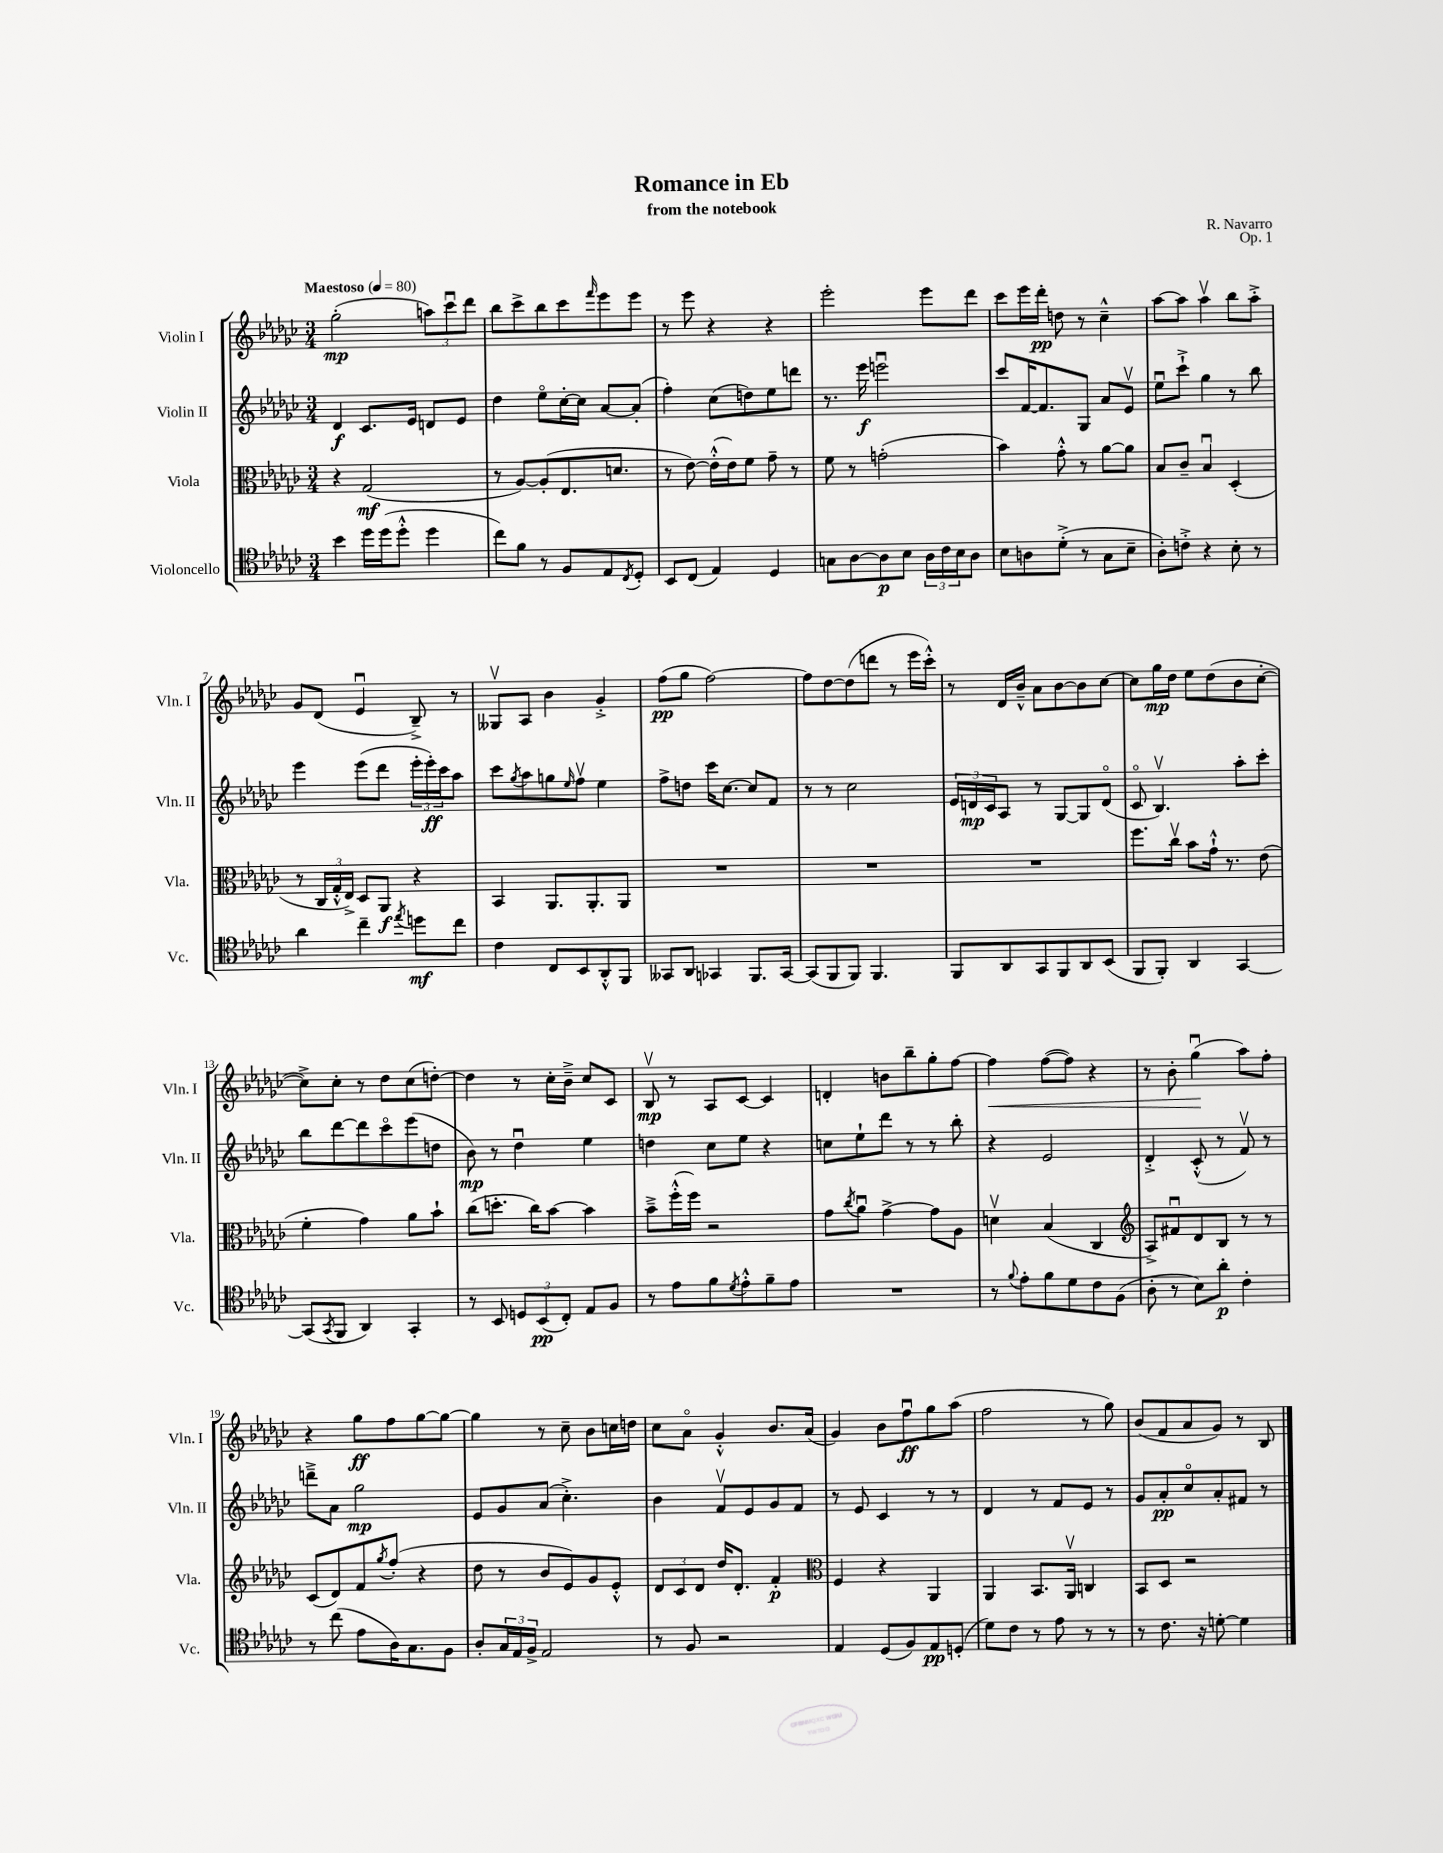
\header { title = "Romance in Eb" composer = "R. Navarro" subtitle = "from the notebook" opus = "Op. 1" }
<<
\new StaffGroup <<
\new Staff = "s0" \with { instrumentName = "Violin I" shortInstrumentName = "Vln. I" } {
    \clef treble \key ges \major \numericTimeSignature \time 3/4 \tempo "Maestoso" 4 = 80
    ges''2-.\mp( \tuplet 3/2 { a''8) ces'''8\downbow des'''8 } |
    bes''8 ces'''8-> bes''8 ces'''8 \grace { f'''16 } ees'''8 ees'''8 |
    r8 ees'''8 r4 r4 |
    ees'''2-. ees'''8 des'''8 |
    ces'''8 ees'''16 des'''16-.\pp d''8 r8 ces''4---^ |
    aes''8~ aes''8 aes''4\upbow bes''8 aes''8-.-> |
    ges'8 des'8( ees'4\downbow bes8--->) r8 |
    geses8\upbow aes8 bes'4 ges'4-.-> |
    f''8\pp( ges''8 f''2~) |
    f''8 des''8~ des''8( d'''8 r8 ees'''16 ces'''16-.-^) |
    r8 des'16 bes'16---^ aes'8 bes'8~ bes'8 ces''8~ |
    ces''8 ges''16\mp des''16 ees''8 des''8( bes'8 ces''8~-. |
    ces''8->) ces''8-. r8 des''8 ces''8( d''8~-.) |
    d''4 r8 ces''16-. bes'16---> ces''8 ces'8 |
    bes8\upbow\mp r8 aes8 ces'8~ ces'4 |
    d'4-. b'8 bes''8-- ges''8-. f''8~ |
    f''4\< f''8~( f''8) r4 |
    r8 bes'8-. ges''4\downbow\!( aes''8) f''8-. |
    r4 ges''8\ff f''8 ges''8~ ges''8~ |
    ges''4 r8 ces''8-- bes'8 c''16 d''16 |
    ces''8 aes'8\flageolet ges'4-.-^ bes'8. aes'16( |
    ges'4) bes'8 f''8\downbow\ff ges''8 aes''8( |
    f''2 r8 ges''8) |
    bes'8( f'8 aes'8 ges'8) r8 bes8 \bar "|." |
}
\new Staff = "s1" \with { instrumentName = "Violin II" shortInstrumentName = "Vln. II" } {
    \clef treble \key ges \major \numericTimeSignature \time 3/4
    des'4\f ces'8. ees'16 d'8 ees'8 |
    des''4 ees''8\flageolet ces''16~-. ces''16 aes'8~ aes'8-.( |
    f''4-.) ces''8( d''8) ees''8 d'''8 |
    r8. ees'''16\f e'''2\downbow |
    ces'''8 f'16~ f'8. ges8 aes'8 ees'8\upbow |
    ees''8\downbow ces'''8-!-> ges''4 r8 bes''8 |
    ees'''4 ees'''8( des'''8 \tuplet 3/2 { ees'''16-. ees'''16-.\ff) ces'''16 } aes''8 |
    ces'''8 \acciaccatura { ges''8 } aes''8 g''8 \grace { ees''16 } f''8\upbow ees''4 |
    f''8-> d''8 ces'''16 ces''8.~ ces''8 f'8 |
    r8 r8 ces''2 |
    \tuplet 3/2 { ees'16 d'16\mp ces'16 } aes8 r8 ges8~ ges8 d'8\flageolet( |
    ces'8\flageolet bes4.\upbow) aes''8-. ces'''8-. |
    bes''8 des'''8~ des'''8 ces'''8\flageolet ees'''8( d''8 |
    bes'8\mp) r8 des''4\downbow ees''4 |
    d''4 ces''8 ees''8 r4 |
    c''8 ees''8-! des'''8 r8 r8 bes''8-. |
    r4 ees'2 |
    des'4-.-> ces'8-.-^( r8 f'8\upbow) r8 |
    d'''8---> aes'8 ges''2\mp |
    ees'8 ges'8 aes'8( ces''4.-.->) |
    bes'4 f'8\upbow ees'8 ges'8 f'8 |
    r8 ees'8 ces'4 r8 r8 |
    des'4 r8 f'8 ees'8 r8 |
    ges'8 aes'8-.\pp ces''8\flageolet aes'8-. fis'8 r8 \bar "|." |
}
\new Staff = "s2" \with { instrumentName = "Viola" shortInstrumentName = "Vla." } {
    \clef alto \key ges \major \numericTimeSignature \time 3/4
    r4 ges2\mf( |
    r8 aes8~) aes8-.( ees8. d'8. |
    r8 ees'8~) ees'16-.-^( ees'16) f'8 ges'8-- r8 |
    f'8 r8 g'2-.( |
    bes'4) ges'8-.-^ r8 aes'8~ aes'8 |
    bes8 ces'8-- bes4\downbow des4-.( |
    r8 \tuplet 3/2 { ces16 ges16-.-^ ees16->) } des8 aes,8\f r4 |
    bes,4 aes,8. aes,8.-. aes,8 |
    R2. |
    R2. |
    R2. |
    f''8. ces''16\upbow bes'8 ges'16-!-^ r8. ees'8( |
    f'4-. ges'4) aes'8 bes'8-! |
    ces''8( d''8.-. ces''16) bes'8~ bes'4 |
    bes'8---> f''16-.-^( f''16) r2 |
    ges'8 \acciaccatura { ces''8 } aes'8\downbow ges'4~-> ges'8 aes8 |
    d'4\upbow bes4( ces4 |
    \clef treble aes8->) fis'8\downbow des'8 bes8 r8 r8 |
    ces'8( des'8) f'8 \acciaccatura { ges''8 } f''8-.( r4 |
    des''8 r8 bes'8 ees'8) ges'8 ees'8-.-^ |
    \tuplet 3/2 { des'8 ces'8 des'8 } des''16 des'8.-. f'4-.\p |
    \clef alto f4 r4 aes,4 |
    aes,4 bes,8. aes,16\upbow c4 |
    bes,8 des8 r2 \bar "|." |
}
\new Staff = "s3" \with { instrumentName = "Violoncello" shortInstrumentName = "Vc." } {
    \clef tenor \key ges \major \numericTimeSignature \time 3/4
    bes'4 des''16 des''16( des''8-.-^ des''4 |
    ces''8) f'8 r8 f8 ees8 \acciaccatura { ces8 } des8-. |
    bes,8 ces8( ees4) des4 |
    g8 aes8~ aes8\p bes8 \tuplet 3/2 { aes16 ces'16 bes16 } aes8 |
    bes8 a8 des'8-.->( r8 ges8 bes8-- |
    aes8-.) c'8-.-> r4 bes8-. r8 |
    aes'4 ces''4-- \acciaccatura { ees''8 } d''8\mf ces''8 |
    ces'4 ces8 bes,8 aes,8-.-^ f,8 |
    geses,8 aes,8 ges,4 f,8. ges,16~ |
    ges,8( f,8 f,8) f,4. |
    f,8 aes,8 ges,8 f,8 aes,8 bes,8( |
    f,8 f,8-.) aes,4 ges,4~ |
    ges,8( \acciaccatura { ges,8 } f,8 aes,4) ges,4-. |
    r8 bes,8 \tuplet 3/2 { d8 bes,8\pp( ces8-.) } ees8 f8 |
    r8 ees'8 f'8 \acciaccatura { des'8 } ees'8-.-^ f'8-- ees'8 |
    R2. |
    r8 \appoggiatura { f'8 } ees'8-. f'8 des'8 ces'8 f8( |
    aes8-. r8 bes8) aes'8-.\p ces'4-. |
    r8 ces''8( ees'8 aes16) ges8. f8 |
    aes8-. \tuplet 3/2 { ges16 ees16 f16-> } ees2 |
    r8 f8 r2 |
    ees4 des8( f8) ees8\pp d8-.( |
    des'8) ces'8 r8 ees'8 r8 r8 |
    r8 ces'8. r16 d'8~-. d'4 \bar "|." |
}
>>
>>
